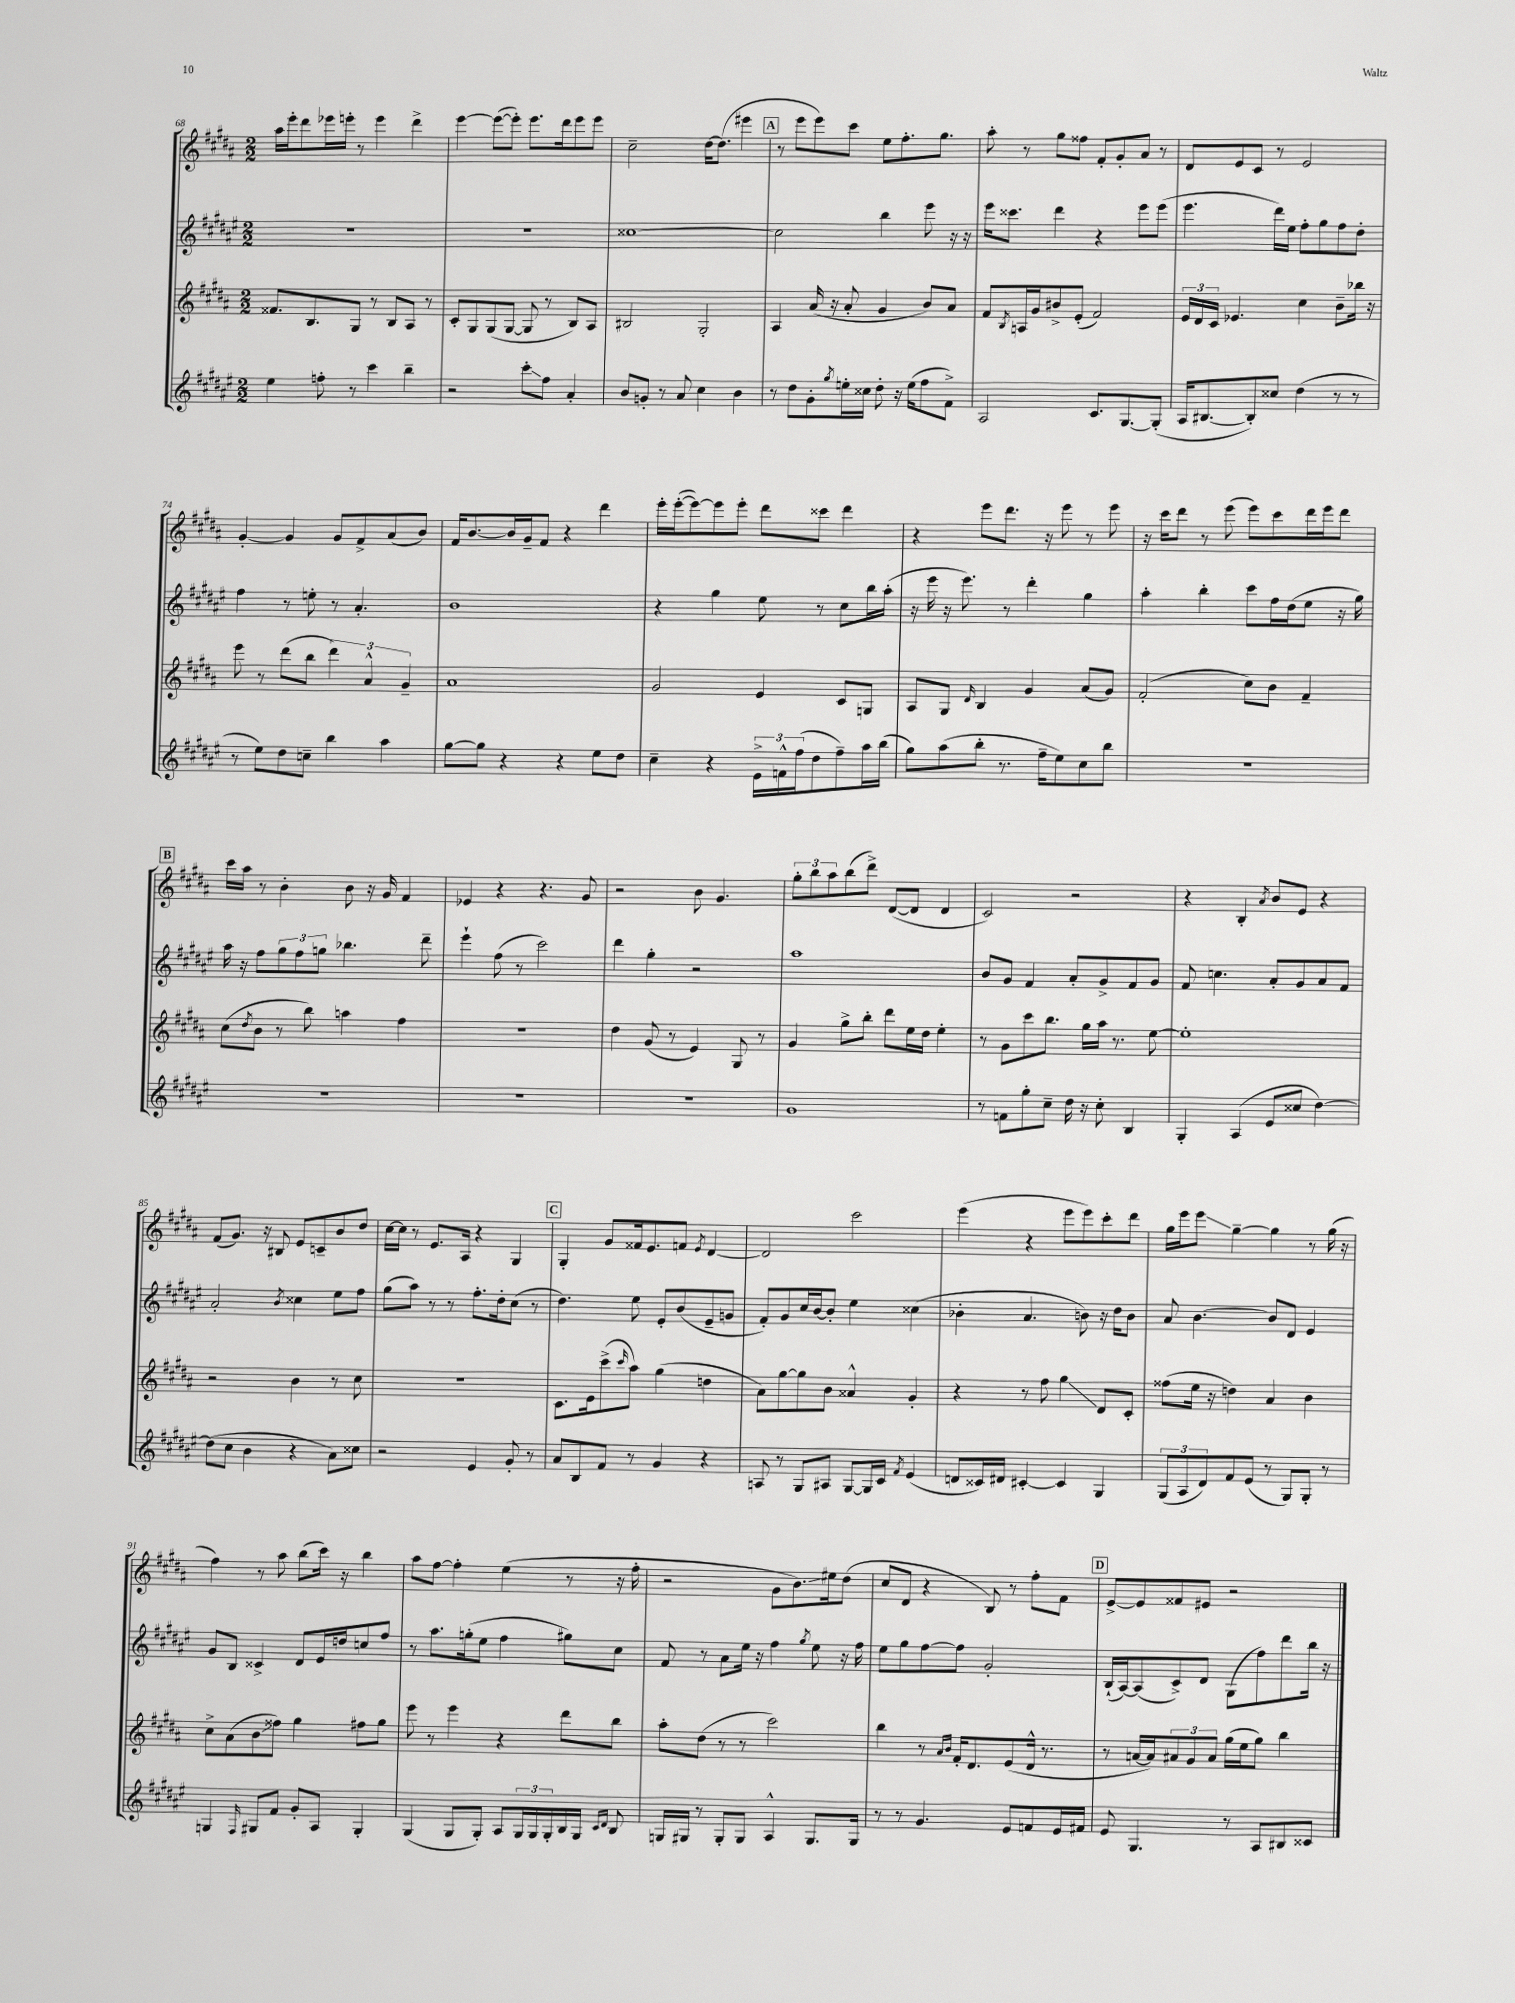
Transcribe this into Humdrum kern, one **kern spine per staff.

**kern	**kern	**kern	**kern
*staff4	*staff3	*staff2	*staff1
*clefG2	*clefG2	*clefG2	*clefG2
*k[f#c#g#d#a#e#]	*k[f#c#g#d#a#]	*k[f#c#g#d#a#e#]	*k[f#c#g#d#a#]
*M2/2	*M2/2	*M2/2	*M2/2
4ee#	8.f##	1r	16aa#
.	.	.	16eee'
.	.	.	8ddd#
.	8.B	.	.
8ff'	.	.	16eee-
.	.	.	16eee'
8r	8G#	.	8r
4ccc#	8r	.	4eee
.	8B	.	.
4bb~	8A#	.	4ddd#^
.	8r	.	.
=	=	=	=
2r	8c#'	1r	[4eee
.	8G#	.	.
.	(8G#	.	(8eee_
.	[8G#	.	8eee'])
8ccc#'	8G#]	.	8.eee
8ff#	8r	.	.
.	.	.	16ddd#
4a#'	8B)	.	8eee
.	8A#	.	8eee
=	=	=	=
8b	2B#	[1cc##	2cc#~
8g'	.	.	.
8r	.	.	.
8a#	.	.	.
4cc#	2G#'	.	[16dd#
.	.	.	(8.dd#]
4b	.	.	4eee#
=	=	=	=
8r	4A#	2cc##]	8r
8dd#	.	.	8eee
8g#'	(16a#	.	8eee)
.	16r	.	.
8qgg#	.	.	.
16ee'	8a#'	.	8ccc#
16cc##	.	.	.
8dd#'	4g#	4bb	8ee
16r	.	.	8.ff#'
(16ee	.	.	.
8ff#	8b)	8eee#	.
.	.	.	8.gg#
8f#^)	8a#	16r	.
.	.	16r	.
=	=	=	=
2A#	8f#	16eee#	8aa#'
.	.	8.ccc##	.
.	8qB	.	.
.	16A	.	8r
.	16g#	.	.
.	8b#^	4ddd#	8gg#
.	(8e'	.	8ff##
8.c#	2f#)	4r	8f#'
.	.	.	8g#'
[8.G#	.	.	.
.	.	8eee#	8a#
(8G#']	.	(8eee#	8r
=	=	=	=
16A#	24e	4.eee#	8d#
.	24d#	.	.
[8.B#	.	.	.
.	24c#	.	.
.	4.e-	.	8e
8B#'])	.	.	8c#
8cc##	.	16ddd#)	8r
.	.	16ee#	.
(4dd#	4cc#	8ff#'	2e
.	.	8gg#	.
8r	8b~	8ff#	.
8r	16bb-	8dd#'	.
.	16r	.	.
=	=	=	=
8r	8eee	4ff#	[4g#'
8ee#)	8r	.	.
8dd#	(8ddd#	8r	4g#]
8cc~	8bb	8ee'	.
4bb	6ddd#)	8r	8g#
.	.	4.a#'	8f#^
.	6a#^^	.	.
4aa#	.	.	(8a#
.	6g#~	.	.
.	.	.	8b)
=	=	=	=
[8gg#	1a#	1b	16f#
.	.	.	[8.b
8gg#]	.	.	.
4r	.	.	16b]
.	.	.	16g#~
.	.	.	8f#
4r	.	.	4r
8ee#	.	.	4ddd#
8dd#	.	.	.
=	=	=	=
4cc#~	2g#	4r	16eee'
.	.	.	([16eee'
.	.	.	8eee_)
4r	.	4gg#	8eee]
.	.	.	8eee'
24e#^	4e	8ee#	8ddd#
24f^^	.	.	.
(24ff#	.	.	.
8dd#	.	8r	8ccc##
8ff#~)	8c#	8cc#	4ddd#
16aa#	8G	16bb	.
(16bb	.	(16aa#'	.
=	=	=	=
8gg#)	8A#	16r	4r
.	.	16eee#	.
(8aa#	8G#	16r	.
.	.	8.eee#)	.
.	16qqd#	.	.
8bb'	4B	.	8eee
8.r	.	8r	8.ddd#
.	4g#	4ddd#'	.
16ff#~	.	.	16r
8ee#)	.	.	8eee
8cc#	(8a#	4gg#	8r
8bb	8g#)	.	8eee
=	=	=	=
1r	(2f#'	4aa#'	16r
.	.	.	16ccc#
.	.	.	8ddd#
.	.	4bb'	8r
.	.	.	(8eee
.	8cc#)	8ccc#	8eee)
.	8b	16ff#	8ccc#
.	.	(16dd#	.
.	4f#~	8ee#	16ddd#
.	.	.	16eee
.	.	16r	8ddd#
.	.	16gg#)	.
=	=	=	=
1r	(8cc#	16aa#	16ccc#
.	.	16r	16aa#
.	8qdd#	.	.
.	8b	8ff#	8r
.	8r	12gg#	4b'
.	.	12ff#	.
.	8bb)	.	.
.	.	12gg	.
.	4aa	4.bb-	8b
.	.	.	16r
.	.	.	16g#
.	4ff#	.	4f#
.	.	8ddd#~	.
=	=	=	=
1r	1r	4eee#`	4e-
.	.	(8ff#	4r
.	.	8r	.
.	.	2ccc#)	4.r
.	.	.	8g#
=	=	=	=
1r	4dd#	4ddd#	2r
.	(8g#	4gg#'	.
.	8r	.	.
.	4e)	2r	8b
.	.	.	4.g#
.	8G#	.	.
.	8r	.	.
=	=	=	=
1g#	4g#	1aa#	12gg#'
.	.	.	12bb
.	.	.	12aa#
.	8gg#^	.	(8bb
.	8bb'	.	8ddd#^)
.	8ddd#	.	([8d#
.	16ee	.	8d#]
.	16dd#	.	.
.	4ee'	.	4d#
=	=	=	=
8r	8r	8b	2c#)
8f	8g#	8g#	.
8gg#'	8ccc#	4f#	.
8cc#~	8.bb	.	.
16dd#	.	8a#'	2r
16r	16gg#	.	.
8cc#'	16aa#	8g#^	.
.	8.r	.	.
4B	.	8f#	.
.	[8ee	8g#	.
=	=	=	=
4G#'	1ee']	8f#	4r
.	.	4.cc	.
(4A#	.	.	4B'
.	.	.	8qa#
8e#	.	8a#'	8b
8cc##	.	8g#	8e
[4dd#)	.	8a#	4r
.	.	8f#	.
=	=	=	=
(8dd#]	2r	2a#'	(8f#
8cc#	.	.	8.g#)
4b	.	.	.
.	.	.	16r
.	.	.	8B#
.	.	8qb	.
4r	4b	4cc##	8e
.	.	.	8c~
8a#)	8r	8ee#	8b
8cc##	8cc#	8ff#	8dd#
=	=	=	=
2r	1r	(8gg#	[16cc#
.	.	.	16cc#]
.	.	8aa#)	8r
.	.	8r	8.e
.	.	8r	.
.	.	.	16A#
4e#	.	8.ff#'	4r
.	.	16dd#'	.
8g#'	.	(8cc#	4G#
8r	.	8r	.
=	=	=	=
8a#	8.c#	4.dd#)	4G#'
8B	.	.	.
.	16e	.	.
8f#	(8ccc#^	.	8g#
.	16qqccc#	.	.
8r	8aa#)	8ee#	16f##
.	.	.	8.e
4g#	(4gg#	8e#'	.
.	.	(8b	8f
.	.	.	8qe
4r	4dd	8e#~	[4d#
.	.	8g	.
=	=	=	=
8A	8a#)	8f#')	2d#]
8r	[8gg#	8g#	.
8G#	8gg#]	16cc#	.
.	.	[16b	.
8A#	8b	8b']	.
[8G#	4a##^^	4ee#	2ccc#
16G#]	.	.	.
16c#	.	.	.
8qf#	.	.	.
(4e#	4g#'	(4cc##	.
=	=	=	=
8d	4r	4b-'	(4eee
16c##)	.	.	.
16d#	.	.	.
[4c#'	8r	4.a#	4r
.	8ff#	.	.
4c#]	4gg#	.	8eee
.	.	8b)	8eee)
4G#	8d#	16r	8ccc#'
.	.	16dd#	.
.	8c#'	8b	8ddd#
=	=	=	=
(12G#	(8ff##	8a#	16gg#
.	.	.	16eee
12A#	.	.	.
.	16ee	[4.b	8eee
12d#)	.	.	.
.	16r	.	.
8f#	4dd)	.	[4gg#~
(8e#	.	.	.
8r	4a#	8b]	4gg#]
8G#)	.	8d#	.
8G#'	4b	4e#	8r
8r	.	.	(16gg#
.	.	.	16r
=	=	=	=
4G	8cc#^	8g#	4ff#)
.	(8a#	8B	.
16qqF#	.	.	.
8G#	8b	4c##^	8r
8f#	8ff##)	.	8aa#
8g#'	4gg#	8d#	(8bb
8A#	.	16e#	16ccc#)
.	.	16dd	16r
4G#'	8ff#	8cc	4bb
.	8gg#	8ff#	.
=	=	=	=
(4G#	8eee	8r	8aa#
.	8r	8.aa#	[8ff#
8G#	4eee	.	4ff#']
.	.	(16gg'	.
8G#')	.	8ee#	.
8A#	4r	4ff#	(4ee
24G#	.	.	.
24G#	.	.	.
24G#'	.	.	.
16B	8ddd#	8gg#)	8r
16G#	.	.	.
16qqc#	.	.	.
16qqd#	.	.	.
8B	8bb	8cc#	16r
.	.	.	16ff#'
=	=	=	=
16G	8aa#'	8f#	2r
16G#	.	.	.
8r	(8dd#	8r	.
8G#'	8r	8a#	.
8G#	8r	16ee#	.
.	.	16r	.
4A#^^	2ccc#)	4ff#	8g#
.	.	.	8.b)
.	.	8qgg#	.
8.G#	.	8ee#	.
.	.	.	16ee#
.	.	16r	(8dd#
16G#	.	16ff#	.
=	=	=	=
8r	4bb	8ee#	8cc#
8r	.	8gg#	8d#
4.g#	8r	[8ff#	4r
.	16qqa#	.	.
.	16qqb	.	.
.	16f#'	8ff#]	.
.	8.d#	.	.
.	.	2g#'	8B)
8e#	(8e	.	8r
8f	16d#^^	.	8ff#'
.	8.r	.	.
16e#	.	.	8f#
16f#	.	.	.
=	=	=	=
8e#	8r	(16B`	[8e^
.	.	[16A#)	.
4.G#	[16a	(8A#]	8e]
.	16a])	.	.
.	12a#	8c#^)	8f##
.	12g#	.	.
.	.	8d#	8e#
.	12a#	.	.
8r	(16gg#	(8G#	2r
.	16ee	.	.
8A#	8gg#)	8ff#)	.
8B#	4bb	8ddd#	.
8c##	.	16bb	.
.	.	16r	.
==	==	==	==
*-	*-	*-	*-
